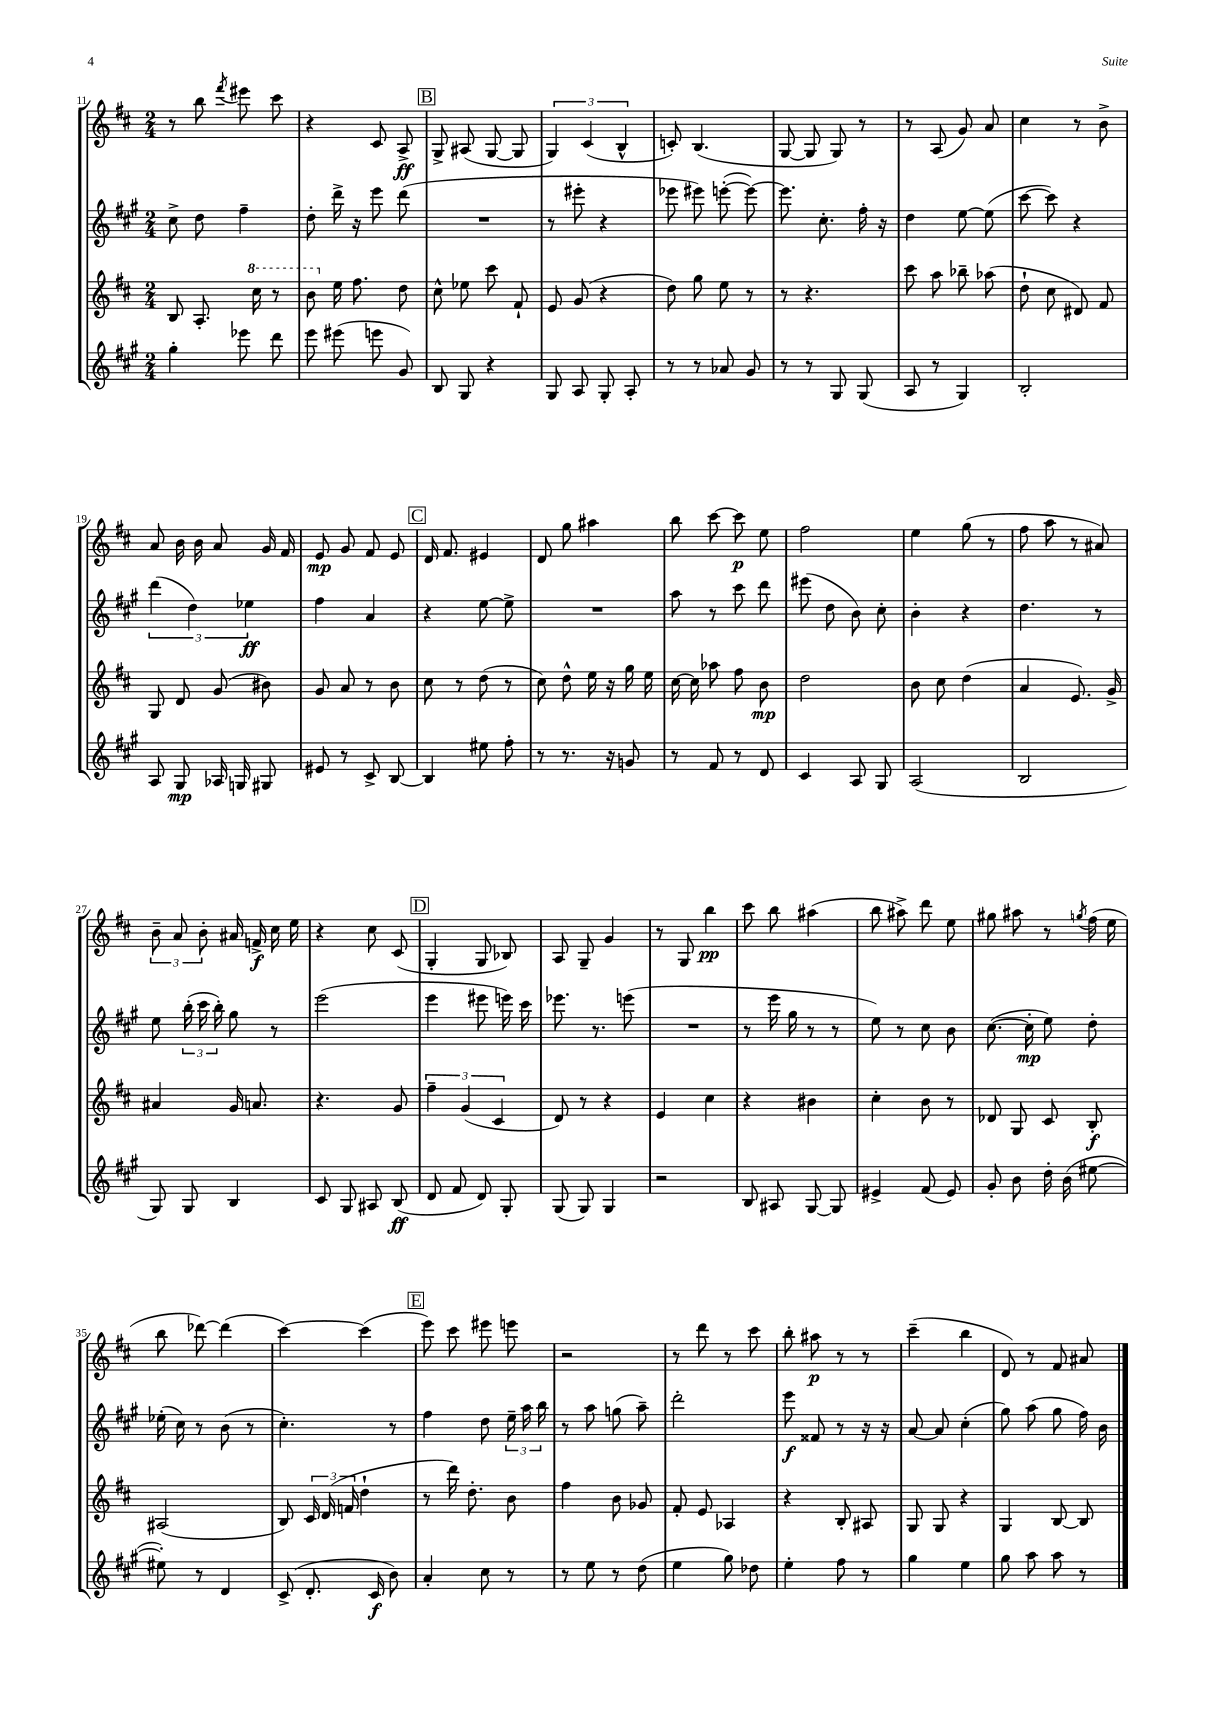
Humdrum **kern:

**kern	**kern	**kern	**kern
*staff4	*staff3	*staff2	*staff1
*clefG2	*clefG2	*clefG2	*clefG2
*k[f#c#g#]	*k[f#c#]	*k[f#c#g#]	*k[f#c#]
*M2/4	*M2/4	*M2/4	*M2/4
4gg#'	8B	8cc#^	8r
.	8.A'	8dd	8bb
.	.	.	8qfff#
8eee-	.	4ff#~	8eee#
.	16ccc#	.	.
8ddd	8r	.	8ccc#
=	=	=	=
8eee	8bb	8dd'	4r
(8eee#	16ee	16ddd^	.
.	8.ff#	16r	.
8eee	.	8eee	8c#
8g#)	8dd	(8ddd	8A^
=	=	=	=
8B	8cc#^^	2r	8G^
8G#	8ee-	.	(8A#
4r	8ccc#	.	[8G
.	8f#`	.	8G]
=	=	=	=
8G#	8e	8r	6G)
8A	(8g	8eee#'	.
.	.	.	(6c#
8G#'	4r	4r	.
.	.	.	6B^^
8A'	.	.	.
=	=	=	=
8r	8dd)	8eee-	8c')
8r	8gg	8eee#)	(4.B
8a-	8ee	([8eee'	.
8g#	8r	8eee_)	.
=	=	=	=
8r	8r	8.eee]	[8G
8r	4.r	.	8G]
.	.	8.cc#'	.
8G#	.	.	8G)
(8G#	.	16ff#'	8r
.	.	16r	.
=	=	=	=
8A	8ccc#	4dd	8r
8r	8aa	.	(8A
4G#)	8bb-~	[8ee	8g)
.	(8aa-	(8ee]	8a
=	=	=	=
2B'	8dd`	[8ccc#	4cc#
.	8cc#	8ccc#])	.
.	8d#)	4r	8r
.	8f#	.	8b^
=	=	=	=
8A	8G	(6ddd	8a
8G#	8d	.	16b
.	.	6dd)	.
.	.	.	16b
16A-	(8g	.	8a
16G	.	.	.
.	.	6ee-	.
8G#	8b#)	.	16g
.	.	.	16f#
=	=	=	=
8e#	8g	4ff#	8e
8r	8a	.	8g
8c#^	8r	4a	8f#
[8B	8b	.	8e
=	=	=	=
4B]	8cc#	4r	16d
.	.	.	8.f#
.	8r	.	.
8ee#	(8dd	[8ee	4e#
8ff#'	8r	8ee^]	.
=	=	=	=
8r	8cc#)	2r	8d
8.r	8dd^^	.	8gg
.	16ee	.	4aa#
16r	16r	.	.
8g	16gg	.	.
.	16ee	.	.
=	=	=	=
8r	[16cc#	8aa	8bb
.	16cc#]	.	.
8f#	8aa-	8r	[8ccc#
8r	8ff#	8ccc#	8ccc#]
8d	8b	8ddd	8ee
=	=	=	=
4c#	2dd	(8eee#	2ff#
.	.	8dd	.
8A	.	8b)	.
8G#	.	8cc#'	.
=	=	=	=
(2A	8b	4b'	4ee
.	8cc#	.	.
.	(4dd	4r	(8gg
.	.	.	8r
=	=	=	=
2B	4a	4.dd	8ff#
.	.	.	8aa
.	8.e)	.	8r
.	.	8r	8a#)
.	16g^	.	.
=	=	=	=
8G#)	4a#	8ee	12b~
.	.	.	12a
8G#	.	(24bb'	.
.	.	24ccc#	12b'
.	.	24bb')	.
4B	16g	8gg#	16a#
.	8.a	.	16f^
.	.	8r	16cc#
.	.	.	16ee
=	=	=	=
8c#	4.r	(2eee	4r
8G#	.	.	.
8A#	.	.	8cc#
(8B	8g	.	(8c#
=	=	=	=
8d	6ff#~	4eee	4G'
8f#	.	.	.
.	(6g	.	.
8d)	.	8eee#	8G
.	6c#	.	.
8G#'	.	16eee)	8B-)
.	.	16ccc#	.
=	=	=	=
(8G#	8d)	8.eee-	8A
8G#)	8r	.	8G~
.	.	8.r	.
4G#	4r	.	4g
.	.	(8eee	.
=	=	=	=
2r	4e	2r	8r
.	.	.	8G
.	4cc#	.	4bb
=	=	=	=
8B	4r	8r	8ccc#
8A#	.	16eee	8bb
.	.	16gg#	.
[8G#	4b#	8r	(4aa#
8G#]	.	8r	.
=	=	=	=
4e#^	4cc#'	8ee)	8bb
.	.	8r	8aa#^)
(8f#	8b	8cc#	8ddd
8e#)	8r	8b	8ee
=	=	=	=
8g#'	8d-	([8.cc#	8gg#
8b	8G	.	8aa#
.	.	16cc#']	.
16dd'	8c#	8ee)	8r
(16b	.	.	.
.	.	.	8qgg
[8ee#	8B'	8dd'	(16ff#
.	.	.	16ee
=	=	=	=
8ee#'])	(2A#	(16ee-'	8bb
.	.	16cc#)	.
8r	.	8r	[8ddd-)
4d	.	(8b	(4ddd-]
.	.	8r	.
=	=	=	=
(8c#^	8B)	4.cc#')	[4ccc#)
8.d'	24c#	.	.
.	(24d	.	.
.	24f	.	.
.	4dd`	.	(4ccc#]
16c#	.	.	.
8b)	.	8r	.
=	=	=	=
4a'	8r	4ff#	8eee)
.	16ddd)	.	8ccc#
.	8.dd'	.	.
8cc#	.	8dd	8eee#
8r	8b	24ee~	8eee
.	.	24aa	.
.	.	24bb	.
=	=	=	=
8r	4ff#	8r	2r
8ee	.	8aa	.
8r	8b	(8gg	.
(8dd	8g-	8aa~)	.
=	=	=	=
4ee	8f#'	2ddd'	8r
.	8e	.	8ddd
8gg#)	4A-	.	8r
8dd-	.	.	8ccc#
=	=	=	=
4ee'	4r	8eee	8bb'
.	.	8f##	8aa#
8ff#	8B'	8r	8r
8r	8A#	16r	8r
.	.	16r	.
=	=	=	=
4gg#	8G	[8a	(4ccc#~
.	8G	8a]	.
4ee	4r	(4cc#'	4bb
=	=	=	=
8gg#	4G	8gg#)	8d)
8aa	.	(8aa	8r
8aa	[8B	8gg#	8f#
8r	8B]	16ff#)	8a#
.	.	16b	.
==	==	==	==
*-	*-	*-	*-
